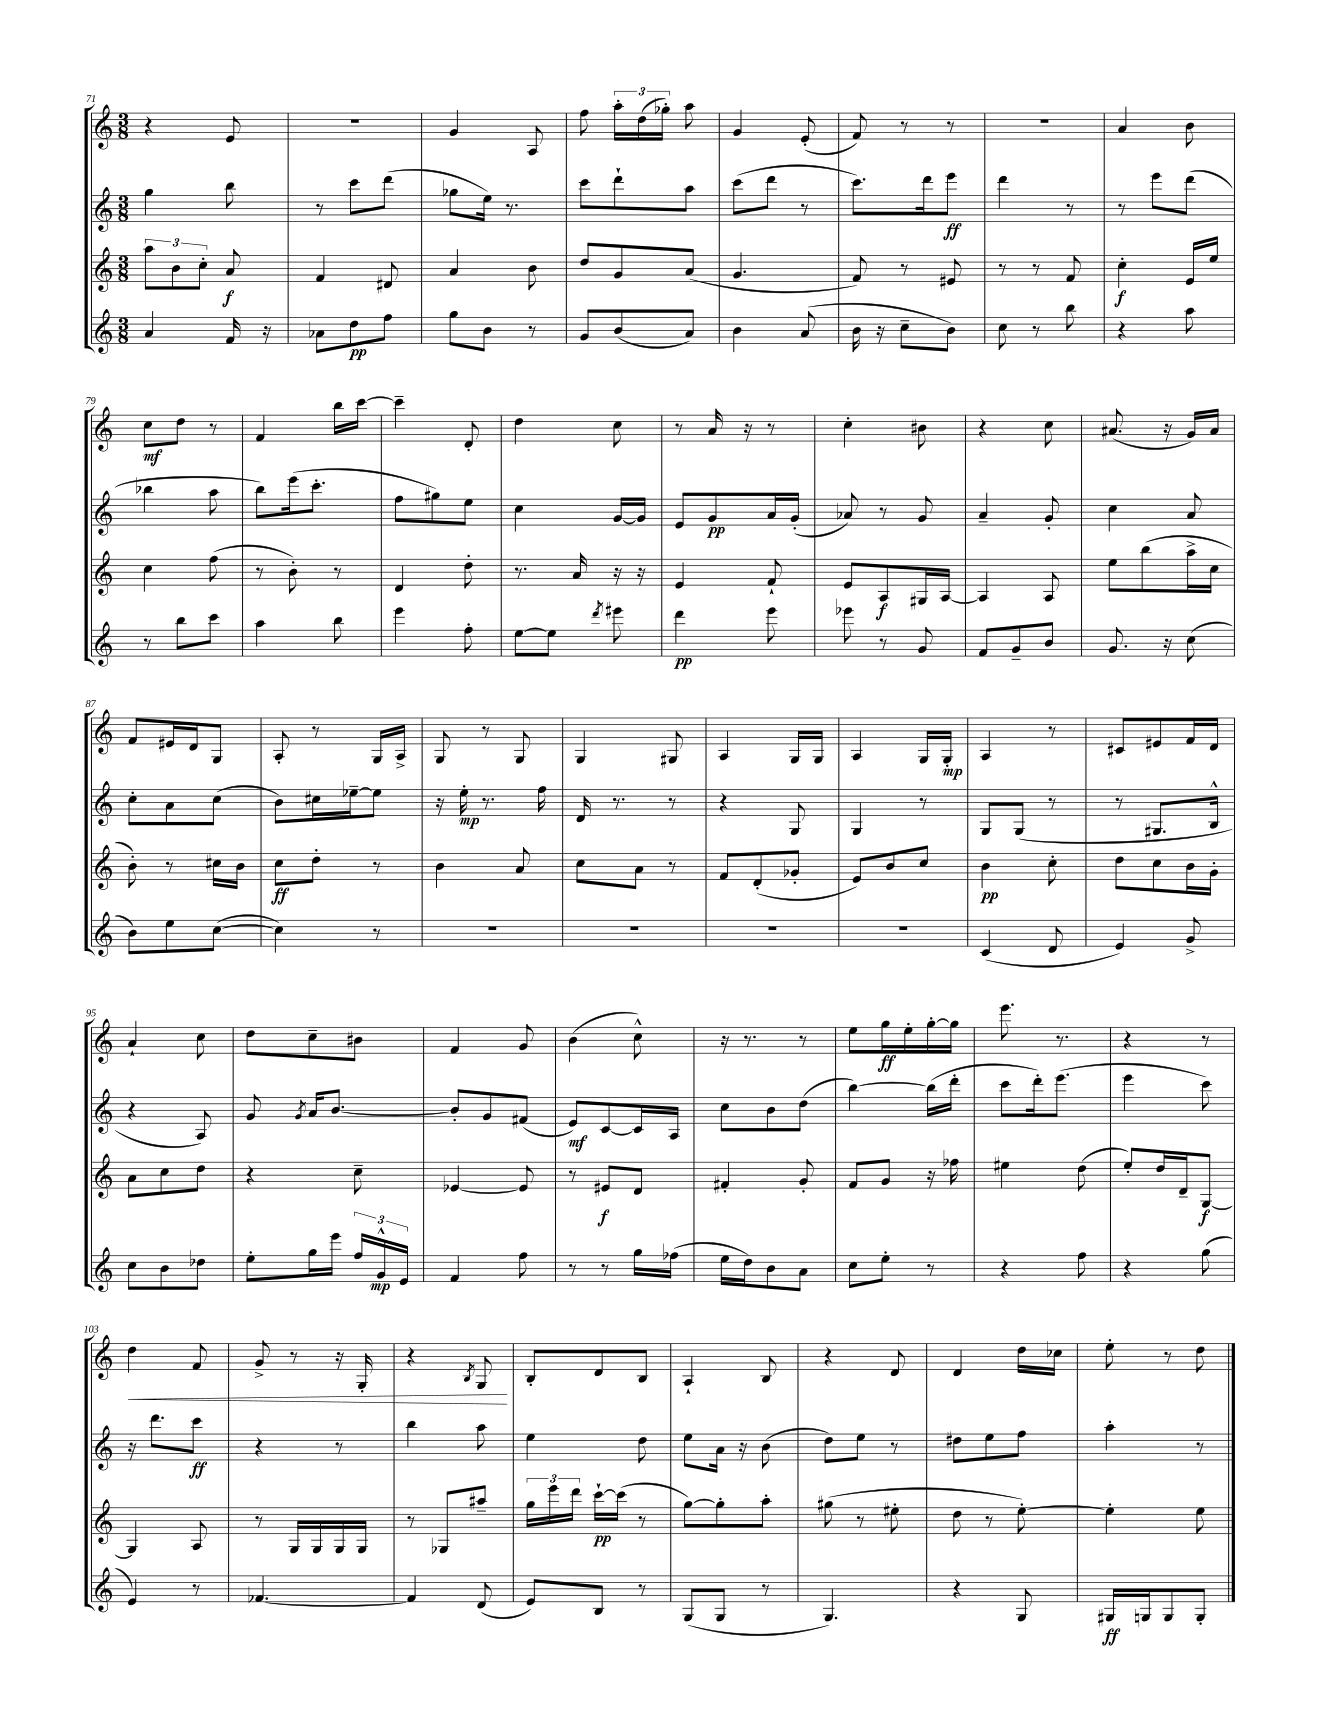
<<
\new StaffGroup <<
\new Staff = "s0" {
    \clef treble \key c \major \numericTimeSignature \time 3/8
    \autoBeamOff r4 e'8 |
    R4. |
    g'4 a8 |
    f''8 \tuplet 3/2 { a''16[-. d''16( ges''16]-.) } a''8 |
    g'4 e'8-.( |
    f'8) r8 r8 |
    R4. |
    a'4 b'8 |
    c''8[\mf d''8] r8 |
    f'4 b''16[ c'''16]~ |
    c'''4-- d'8-. |
    d''4 c''8 |
    r8 a'16 r16 r8 |
    c''4-. bis'8 |
    r4 c''8 |
    ais'8.( r16 g'16[) ais'16] |
    f'8[ eis'16 d'16 g8] |
    a8-. r8 g16[ a16]-> |
    g8 r8 g8 |
    g4 gis8 |
    a4 g16[ g16] |
    a4 g16[ g16]-.\mp |
    a4 r8 |
    cis'8[ eis'8 f'16 d'16] |
    a'4-! c''8 |
    d''8[ c''8-- bis'8] |
    f'4 g'8 |
    b'4( c''8-^) |
    r16 r8. r8 |
    e''8[ g''16\ff e''16-. g''16~-. g''16] |
    e'''8. r8. |
    r4 r8 |
    d''4\< f'8 |
    g'8-> r8 r16 g16-. |
    r4 \acciaccatura { b8 } g8\! |
    b8[-. d'8 b8] |
    a4-! b8 |
    r4 d'8 |
    d'4 d''16[ ces''16] |
    e''8-. r8 d''8 \bar "|." |
}
\new Staff = "s1" {
    \clef treble \key c \major \numericTimeSignature \time 3/8
    \autoBeamOff g''4 b''8 |
    r8 c'''8[ d'''8]( |
    ges''8[ e''16]) r8. |
    c'''8[ d'''8-! a''8] |
    c'''8[( d'''8] r8 |
    c'''8.[) d'''16 e'''8]\ff |
    d'''4 r8 |
    r8 e'''8[ d'''8]( |
    bes''4 a''8 |
    b''8[) e'''16( c'''8.]-. |
    f''8[ gis''8) e''8] |
    c''4 g'16[~ g'16] |
    e'8[ g'8\pp a'16 g'16]-.( |
    aes'8) r8 g'8 |
    a'4-- g'8-. |
    c''4 a'8 |
    c''8[-. a'8 c''8]( |
    b'8[) cis''16 ees''16~-- ees''8] |
    r16 e''16-.\mp r8. f''16 |
    d'16 r8. r8 |
    r4 g8 |
    g4 r8 |
    g8[ g8]( r8 |
    r8 gis8.[ b16]-^ |
    r4 a8) |
    g'8 \acciaccatura { g'8 } a'16[ b'8.]~ |
    b'8[-. g'8 fis'8]( |
    e'8[\mf) c'8~ c'16 a16] |
    c''8[ b'8 d''8]( |
    b''4~) b''16[( d'''16]-. |
    c'''8[ d'''16-.) e'''8.]( |
    e'''4 c'''8) |
    r16 d'''8.[ c'''8]\ff |
    r4 r8 |
    b''4 a''8 |
    e''4 d''8 |
    e''8[ a'16] r16 b'8( |
    d''8[) e''8] r8 |
    dis''8[ e''8 f''8] |
    a''4-. r8 \bar "|." |
}
\new Staff = "s2" {
    \clef treble \key c \major \numericTimeSignature \time 3/8
    \autoBeamOff \tuplet 3/2 { a''8[ b'8 c''8]-. } a'8\f |
    f'4 dis'8 |
    a'4 b'8 |
    d''8[ g'8 a'8]( |
    g'4. |
    f'8) r8 eis'8 |
    r8 r8 f'8 |
    c''4-.\f e'16[ e''16] |
    c''4 f''8( |
    r8 b'8-.) r8 |
    d'4 d''8-. |
    r8. a'16 r16 r16 |
    e'4 f'8-! |
    e'8[ a8\f gis16 a16]~ |
    a4 a8 |
    e''8[ b''8( a''16-> c''16] |
    b'8-.) r8 cis''16[ b'16] |
    c''8[\ff d''8]-. r8 |
    b'4 a'8 |
    c''8[ a'8] r8 |
    f'8[ d'8-.( ges'8]-. |
    e'8[) b'8 c''8] |
    b'4\pp c''8-. |
    d''8[ c''8 b'16 g'16]-. |
    a'8[ c''8 d''8] |
    r4 c''8-- |
    ees'4~ ees'8 |
    r8 eis'8[\f d'8] |
    fis'4-. g'8-. |
    f'8[ g'8] r16 fes''16 |
    eis''4 d''8( |
    e''8[-.) d''16 d'16-- g8]~\f |
    g4 a8 |
    r8 g16[ g16 g16 g16] |
    r8 ges8[ ais''8]-- |
    \tuplet 3/2 { g''16[ e'''16 d'''16] } c'''16[~-!\pp c'''16]( r8 |
    g''8[~) g''8-. a''8]-. |
    gis''8( r8 eis''8-. |
    d''8 r8 e''8~-.) |
    e''4-. e''8 \bar "|." |
}
\new Staff = "s3" {
    \clef treble \key c \major \numericTimeSignature \time 3/8
    \autoBeamOff a'4 f'16 r16 |
    aes'8[ d''8\pp f''8] |
    g''8[ b'8] r8 |
    g'8[ b'8( a'8]) |
    b'4 a'8( |
    b'16 r16 c''8[-- b'8]) |
    c''8 r8 b''8 |
    r4 a''8 |
    r8 b''8[ c'''8] |
    a''4 b''8 |
    e'''4 f''8-. |
    e''8[~ e''8] \acciaccatura { d'''8 } eis'''8 |
    d'''4\pp e'''8 |
    ees'''8 r8 g'8 |
    f'8[ g'8-- b'8] |
    g'8. r16 c''8( |
    b'8[) e''8 c''8]~( |
    c''4) r8 |
    R4. |
    R4. |
    R4. |
    R4. |
    c'4( d'8 |
    e'4) g'8-> |
    c''8[ b'8 des''8] |
    e''8[-. g''16 e'''16] \tuplet 3/2 { f''16[ g'16-^\mp e'16] } |
    f'4 f''8 |
    r8 r8 g''16[ fes''16]( |
    e''16[ d''16) b'8 a'8] |
    c''8[ e''8]-. r8 |
    r4 f''8 |
    r4 g''8( |
    e'4) r8 |
    fes'4.~ |
    fes'4 d'8( |
    e'8[) b8] r8 |
    g8[( g8] r8 |
    g4.) |
    r4 g8 |
    gis16[\ff g16 g8 g8]-. \bar "|." |
}
>>
>>
\layout { \context { \Score currentBarNumber = #71 } }
